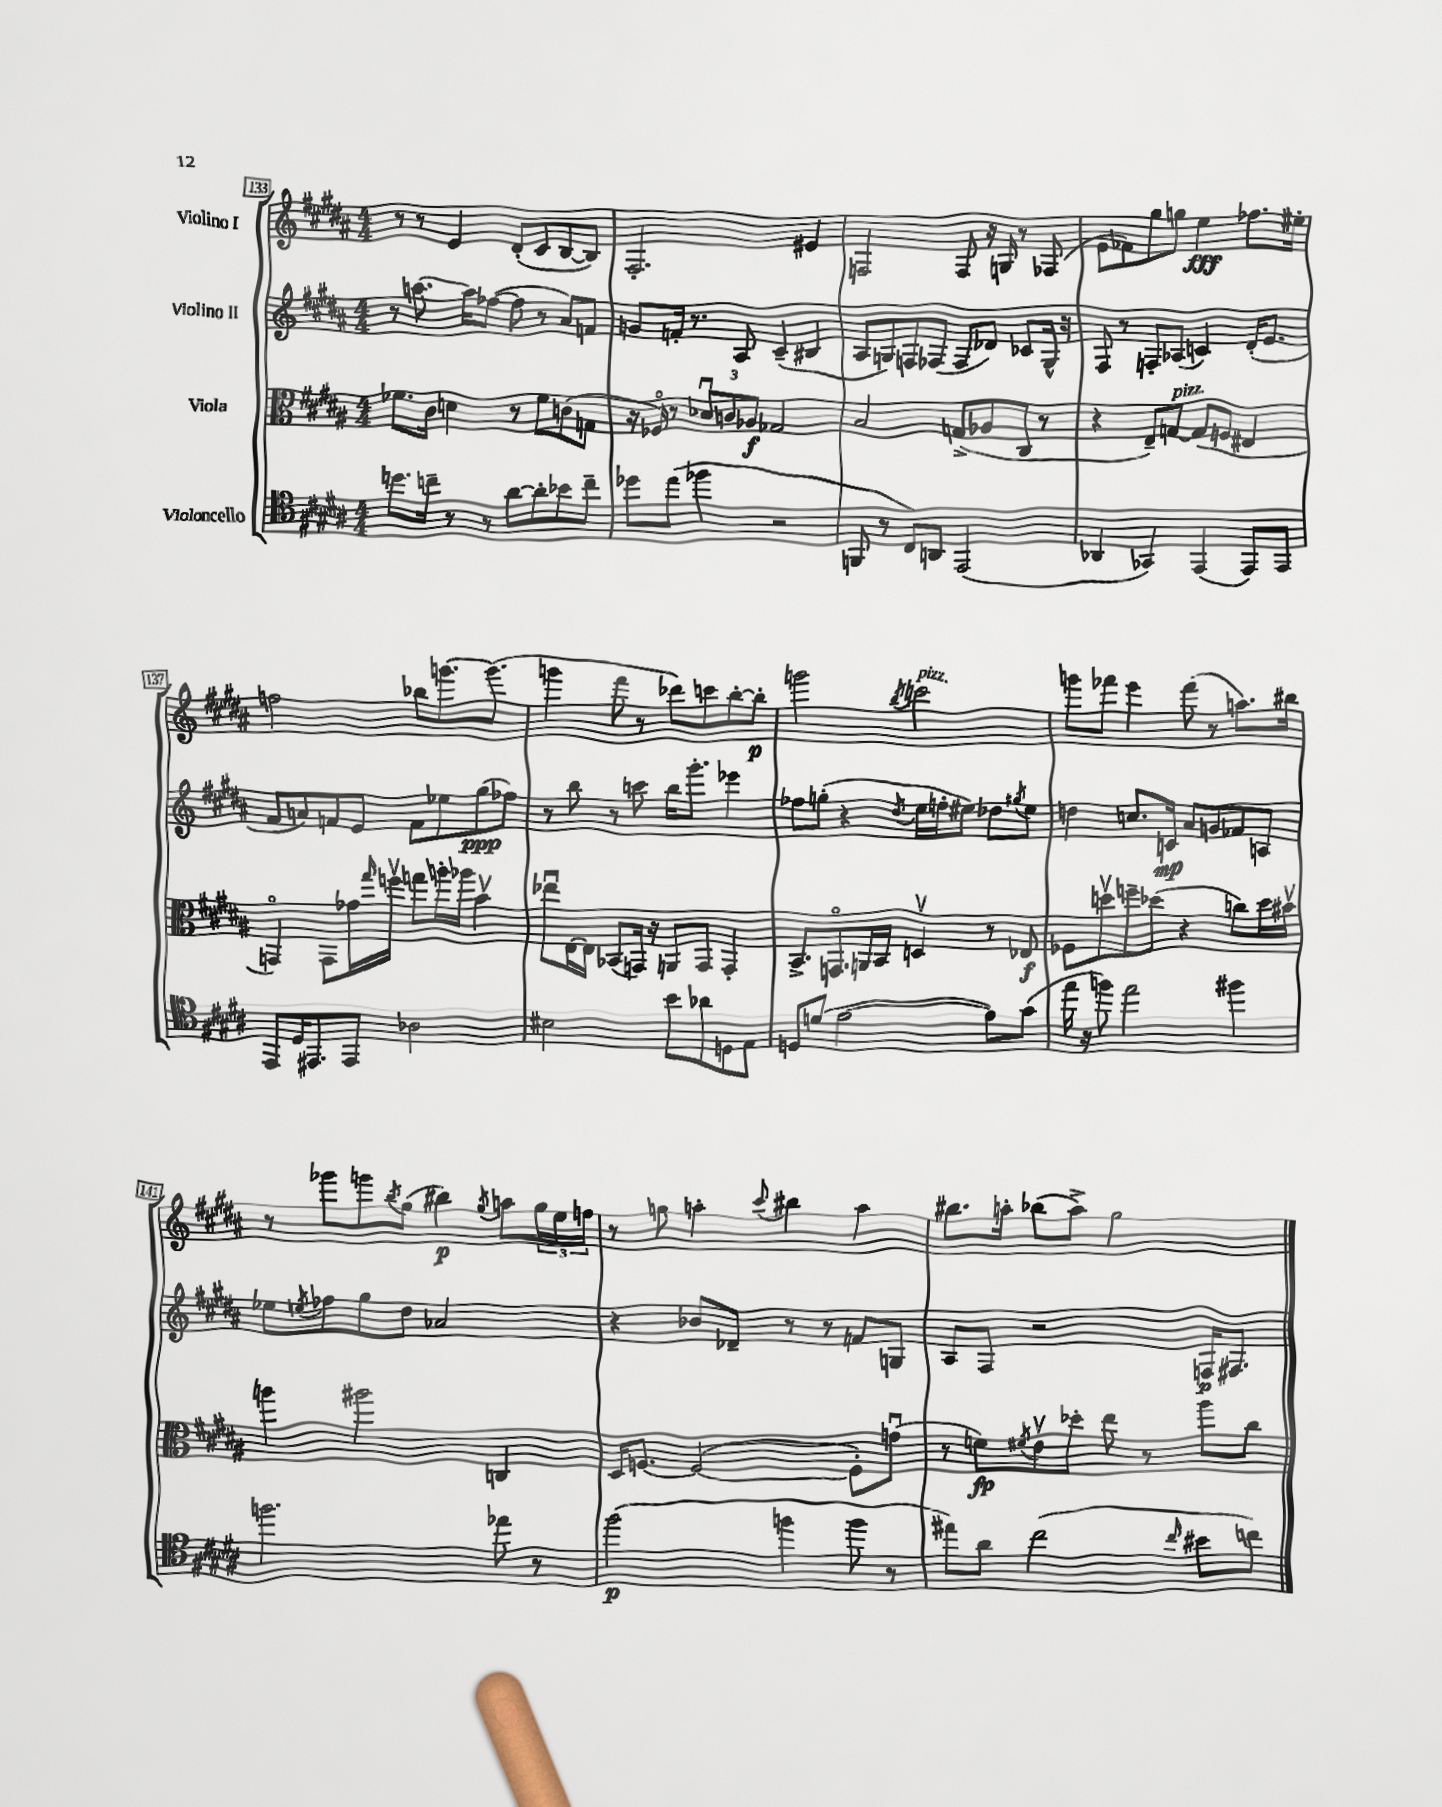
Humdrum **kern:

**kern	**dynam	**kern	**dynam	**kern	**dynam	**kern	**dynam
*part4	*part4	*part3	*part3	*part2	*part2	*part1	*part1
*staff4	*staff4	*staff3	*staff3	*staff2	*staff2	*staff1	*staff1
*I"Violoncello	*	*I"Viola	*	*I"Violino II	*	*I"Violino I	*
*clefC4	*	*clefC3	*	*clefG2	*	*clefG2	*
*k[f#c#g#d#a#]	*	*k[f#c#g#d#a#]	*	*k[f#c#g#d#a#]	*	*k[f#c#g#d#a#]	*
*M4/4	*	*M4/4	*	*M4/4	*	*M4/4	*
=133	=133	=133	=133	=133	=133	=133	=133
8.ddn\L	.	8.f-X\L	.	8r	.	8r	.
.	.	.	.	[8.aan\	.	8r	.
16ccn~\Jk	.	16c#\Jk	.	.	.	.	.
8r	.	4dn\	.	.	.	4e/	.
.	.	.	.	16aa\KL]	.	.	.
8r	.	.	.	([8ff-X\J	.	.	.
[8a#\L	.	8r	.	8ff-\]	.	(8d#'/L	.
8a#'\]	.	8f-\L	.	8r	.	8c#/	.
8b-X\	.	(8cn\	.	8a#/L)	.	[8B/	.
8cc~\J	.	8Gn\J	.	8fn/J	.	8B/J])	.
=134	=134	=134	=134	=134	=134	=134	=134
8dd-X\L	.	16r	.	8gn/L	.	2.F#'/	.
.	.	16F-X/)	.	.	.	.	.
(8ee\J	.	8r	.	16fn'/Jk	.	.	.
.	.	.	.	8.r	.	.	.
4ff-X\	.	12d-Xu/L	.	.	.	.	.
.	.	12cn/	.	.	.	.	.
.	.	.	.	8A#/	.	.	.
.	.	12A-X/J	f	.	.	.	.
2r	.	2G-X/	.	(4c#~/	.	.	.
.	.	.	.	4B#X/	.	4e#X/	.
=135	=135	=135	=135	=135	=135	=135	=135
8FFn/	.	2B/	.	8A#/L	.	2Fn/	.
8r	.	.	.	8Gn/)	.	.	.
8C#/L)	.	.	.	8Fn/	.	.	.
8AAn/J	.	.	.	(8F-X/J	.	.	.
(2EE/	.	(8Gn^/L	.	8F-/L	.	8F/	.
.	.	8A-X/	.	8d-X/J)	.	16r	.
.	.	.	.	.	.	16Gn/	.
.	.	8C#/J	.	8c-X/L	.	8r	.
.	.	8r	.	16G^^/Jk	.	(8F-X/	.
.	.	.	.	16r	.	.	.
=136	=136	=136	=136	=136	=136	=136	=136
4AA-X/	.	4r	.	8F#/	.	8e\L	.
.	.	.	.	8r	.	8f-X\)	.
4GG-X/)	.	8E~/L)	.	8Fn'/L	.	8gg#\	.
!	!	!LO:TX:a:i:t=pizz.	!	!	!	!	!
.	.	[8Gn/J	.	(8A-X/J	.	8ggn\J	.
(4EE/	.	(8G/L]	.	4cn/)	.	4ee\	fff
.	.	8Fn/J	.	.	.	.	.
8EE/L)	.	4E#X/	.	(16d#'/KL	.	8.ff-X\L	.
.	.	.	.	8.e/J	.	.	.
8EE/J	.	.	.	.	.	.	.
.	.	.	.	.	.	16ee#X'\Jk	.
!!LO:LB:g=z
=137	=137	=137	=137	=137	=137	=137	=137
8EE/L	.	4GGn/)	.	8f#/L	.	2ffn\	.
16D#/K	.	.	.	8an/)	.	.	.
8.EE#X/	.	.	.	.	.	.	.
.	.	8GG\L	.	8fn/	.	.	.
8EE#/J	.	16g-X\L	.	8e/J	.	.	.
.	.	16qqgg#/	.	.	.	.	.
.	.	16ffnv\JJ	.	.	.	.	.
2A-X\	.	8ggn\L	.	8f\L	.	8bb-X\L	.
.	.	16aan'\L	.	8ee-X\	.	[8.gggn\	.
.	.	16aa-X\JJ	.	.	.	.	.
.	.	4bv\	.	(8gg#\	ppp	.	.
.	.	.	.	.	.	(8.ggg\J]	.
.	.	.	.	8ff-X\J)	.	.	.
=138	=138	=138	=138	=138	=138	=138	=138
2B#X\	.	8ee-Xu\L	.	8r	.	4gggn\	.
.	.	[16E\L	.	8bb\	.	.	.
.	.	16E\JJ]	.	.	.	.	.
.	.	(8BB-X/L	.	8r	.	8fff#\	.
.	.	16GGn/Jk)	.	8cccn\	.	8r	.
.	.	16r	.	.	.	.	.
8b\L	.	8AAn/L	.	16bb\KL	.	8ddd-X\L)	.
.	.	.	.	8.ggg#'\J	.	.	.
8a-X\	.	8GG/J	.	.	.	8cccn\	.
8Dn\	.	4GG'/	.	4eee-X\	.	[8bb'\	.
8E\J	.	.	.	.	.	8bb'\J]	p
=139	=139	=139	=139	=139	=139	=139	=139
8Dn/L	.	8.BB^/L	.	8ff-X\L	.	2gggn\	.
(8dn/J	.	.	.	(8ggn'\J	.	.	.
.	.	8.GGn/	.	.	.	.	.
[2e\	.	.	.	4r	.	.	.
.	.	16AAn/L	.	.	.	.	.
.	.	16BB/JJ	.	.	.	.	.
.	.	.	.	8qdd#/	.	8qbb/	.
!	!	!	!	!	!	!LO:TX:a:i:t=pizz.	!
.	.	4Dnv/	.	16ee\LL	.	2cccn\	.
.	.	.	.	16ffn'\J	.	.	.
.	.	.	.	8ee#X\J)	.	.	.
8e\L])	.	8r	.	8dd-X\L	.	.	.
.	.	.	.	8qgg#X/	.	.	.
(8g#\J	.	8E-X/	f	8ee#\J	.	.	.
=140	=140	=140	=140	=140	=140	=140	=140
16ee\	.	8F-X\L	.	4ddn\	.	8gggn\L	.
16r	.	.	.	.	.	.	.
8ffn\)	.	8ddnv\	.	.	.	8fff-X\J	.
2ee\	.	8ffn~\	.	8.ccn/L	.	4eee\	.
.	.	(8dd-X\J	.	.	.	.	.
.	.	.	.	16cn/Jk	mp	.	.
.	.	4r	.	8a#/L	.	(8fff-\	.
.	.	.	.	8gn/	.	8r	.
4ff#X\	.	8ccn\L)	.	8f-X/	.	8.aan\L)	.
.	.	16dd-\L	.	8An/J	.	.	.
.	.	16b#Xv\JJ	.	.	.	16bb#X\Jk	.
!!LO:LB:g=z
=141	=141	=141	=141	=141	=141	=141	=141
2.ffn\	.	4aan\	.	8ee-X\L	.	8r	.
.	.	.	.	8qeen/	.	.	.
.	.	.	.	8ff-X\	.	8ggg-X\L	.
.	.	2aa#X\	.	8gg#\	.	8gggn\	.
.	.	.	.	.	.	8qbb/	.
.	.	.	.	8dd#\J	.	(8gg#\J	.
.	.	.	.	2a-X/	.	4bb#X\)	p
.	.	.	.	.	.	8qgg#/	.
8ee-X\	.	4Cn/	.	.	.	8aan\L	.
8r	.	.	.	.	.	24gg#\L	.
.	.	.	.	.	.	24ee\	.
.	.	.	.	.	.	24ffn\JJ	.
=142	=142	=142	=142	=142	=142	=142	=142
(2ff#\	p	16D#/KL	.	4r	.	8r	.
.	.	[8.Fn/J	.	.	.	.	.
.	.	.	.	.	.	8ggn\	.
.	.	(2F/_	.	8b-X/L	.	4aan'\	.
.	.	.	.	8d-X~/J	.	.	.
.	.	.	.	.	.	8qqccc#/	.
4ffn\	.	.	.	8r	.	4bb#X\	.
.	.	.	.	8r	.	.	.
8ff\	.	8F'\L])	.	8fn/L	.	4aa\	.
8r	.	(8gnu\J	.	8Gn/J	.	.	.
=143	=143	=143	=143	=143	=143	=143	=143
8ee#X\L)	.	8r	.	8A#/L	.	8.bb#X\L	.
8a#\J	.	8fn\L)	fp	8F#/J	.	.	.
.	.	.	.	.	.	16aan'\Jk	.
.	.	8qf#X/	.	.	.	.	.
(2cc#\	.	8ev\	.	2r	.	(8bb-X\L	.
.	.	8dd-X'\J	.	.	.	8aa^\J)	.
.	.	8ee\	.	.	.	2gg#\	.
.	.	8r	.	.	.	.	.
16qqcc#/	.	.	.	.	.	.	.
8b#X\L	.	8aa#\L	.	16Fn/KL	p	.	.
.	.	.	.	8.F#X/J	.	.	.
8ccn\J)	.	8cc#\J	.	.	.	.	.
==	==	==	==	==	==	==	==
*-	*-	*-	*-	*-	*-	*-	*-
